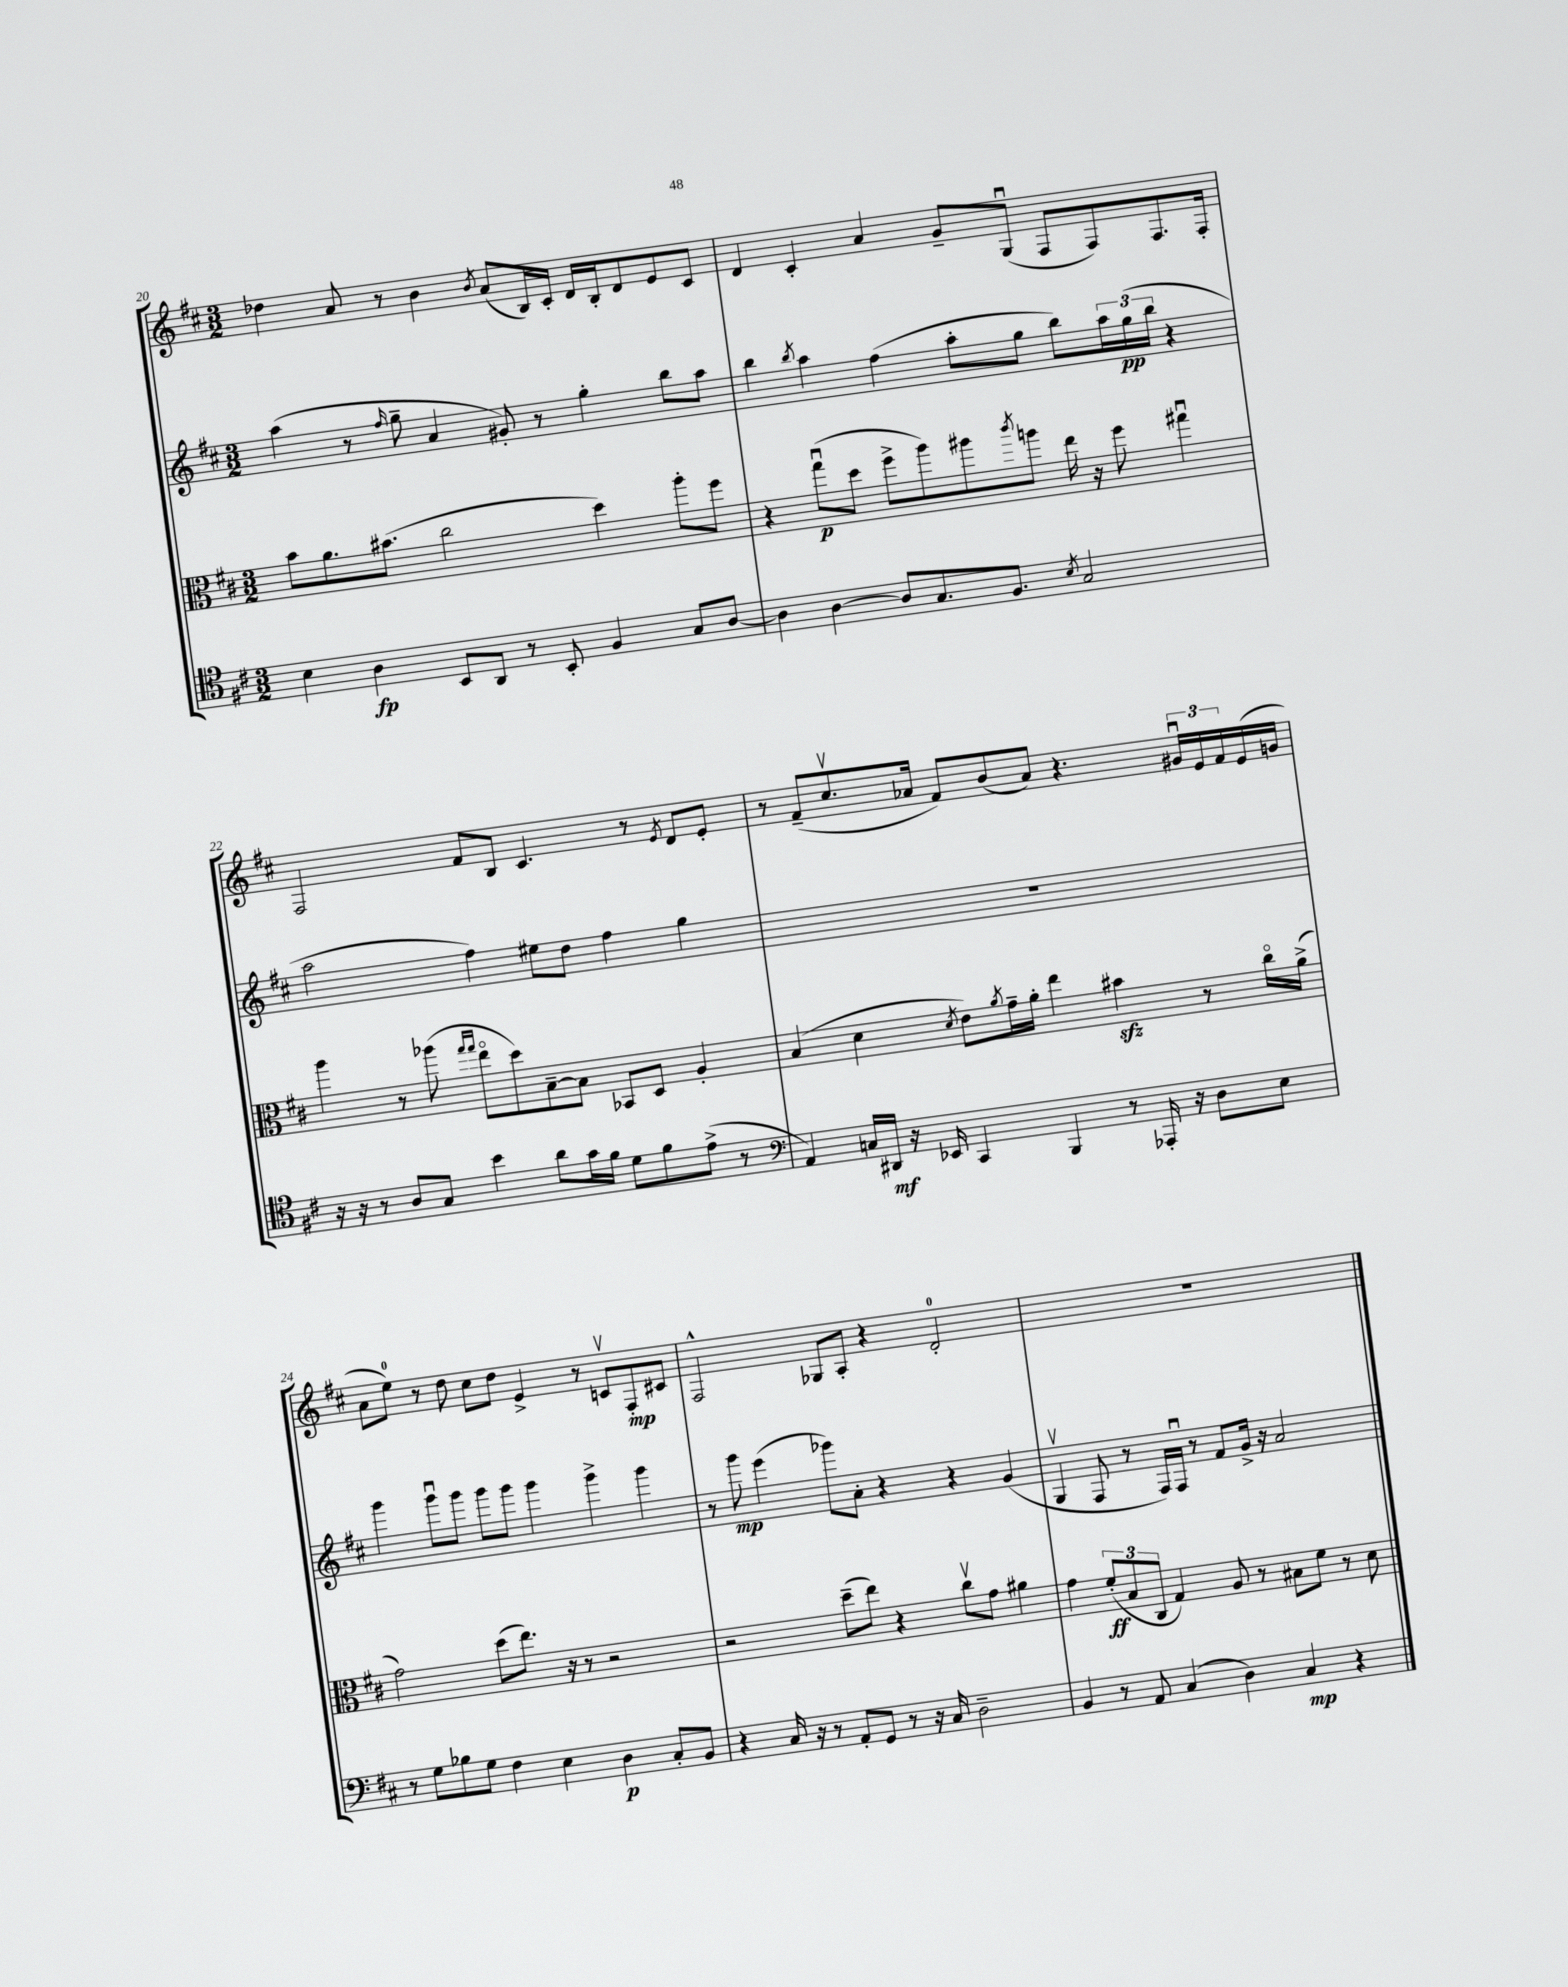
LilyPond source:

<<
\new StaffGroup <<
\new Staff = "s0" {
    \clef treble \key d \major \numericTimeSignature \time 3/2
    des''4 a'8 r8 b'4 \acciaccatura { b'8 } a'8( b16) cis'16-. d'16 b16-. d'8 e'8 cis'8 |
    d'4 cis'4-. a'4 g'8-- g8\downbow( fis8 fis8) fis8. fis16-. |
    fis2 fis'8 b8 cis'4. r8 \acciaccatura { e'8 } d'8 e'8-. |
    r8 fis'8--( cis''8.\upbow aes'16 fis'8) b'8( aes'8) r4. \tuplet 3/2 { gis'16\downbow e'16 fis'16 } e'16( g'16 |
    a'8 e''8-0) r8 d''8 cis''8 d''8 e'4-> r8 c'8\upbow fis8-.\mp cis'8 |
    fis2-^ ges8 a8-. r4 d'2-0-. |
    R1. \bar "|." |
}
\new Staff = "s1" {
    \clef treble \key d \major \numericTimeSignature \time 3/2
    a''4( r8 \grace { fis''16 } g''8-- a'4 gis'8-.) r8 g''4-. b''8 a''8 |
    b''4 \acciaccatura { b''8 } a''4 fis''4( a''8-. g''8 b''8) \tuplet 3/2 { a''16 g''16\pp( b''16 } r4 |
    a''2 fis''4) eis''8 d''8 fis''4 g''4 |
    R1. |
    g'''4 g'''8\downbow g'''8 g'''8 g'''8 g'''4 g'''4-> g'''4 |
    r8 g'''8\mp e'''4( ges'''8) a'8-. r4 r4 g'4( |
    g4\upbow fis8 r8 fis16) fis16\downbow r8 fis'8 g'16-> r16 a'2 \bar "|." |
}
\new Staff = "s2" {
    \clef alto \key d \major \numericTimeSignature \time 3/2
    b'8 a'8. bis'8.( cis''2 d''4) a''8-. fis''8 |
    r4 g''8\downbow\p( d''8 fis''8-> a''8) ais''8 \acciaccatura { cis'''8 } a''8 e''16 r16 fis''8 gis''4\downbow |
    a''4 r8 aes''8( \grace { g''16 g''16 } e''8\flageolet d''8) b8~-- b8 bes,8 d8 a4-. |
    b4( d'4 \acciaccatura { d'8 } e'8) \acciaccatura { a'8 } g'16-- a'16-. e''4 bis'4\sfz r8 cis''16\flageolet a'16->( |
    g'2) d''8( e''8.) r16 r8 r2 |
    r2 d''8--( e''8) r4 cis''8\upbow g'8 ais'4 |
    g'4 \tuplet 3/2 { fis'8-.\ff( b8 cis8 } g4) a8 r8 bis8 fis'8 r8 d'8 \bar "|." |
}
\new Staff = "s3" {
    \clef tenor \key d \major \numericTimeSignature \time 3/2
    b4 a4\fp b,8 a,8 r8 b,8-. fis4 g8 a8~ |
    a4 a4~ a8 g8. fis8. \acciaccatura { b8 } g2 |
    r16 r16 r8 a8 g8 b'4 a'8 g'16 fis'16 d'8 fis'8 e'8->( r8 |
    \clef bass a,4) c16 dis,16\mf r16 ees,16 cis,4 b,,4 r8 aes,,16-. r16 d8 e8 |
    r8 g8 bes8 g8 fis4 e4 d4\p cis8-. b,8 |
    r4 cis16 r16 r8 a,8-. g,8 r8 r16 cis16 d2-- |
    b,4 r8 a,8 cis4( d4) cis4\mp r4 \bar "|." |
}
>>
>>
\layout { \context { \Score currentBarNumber = #20 } }
